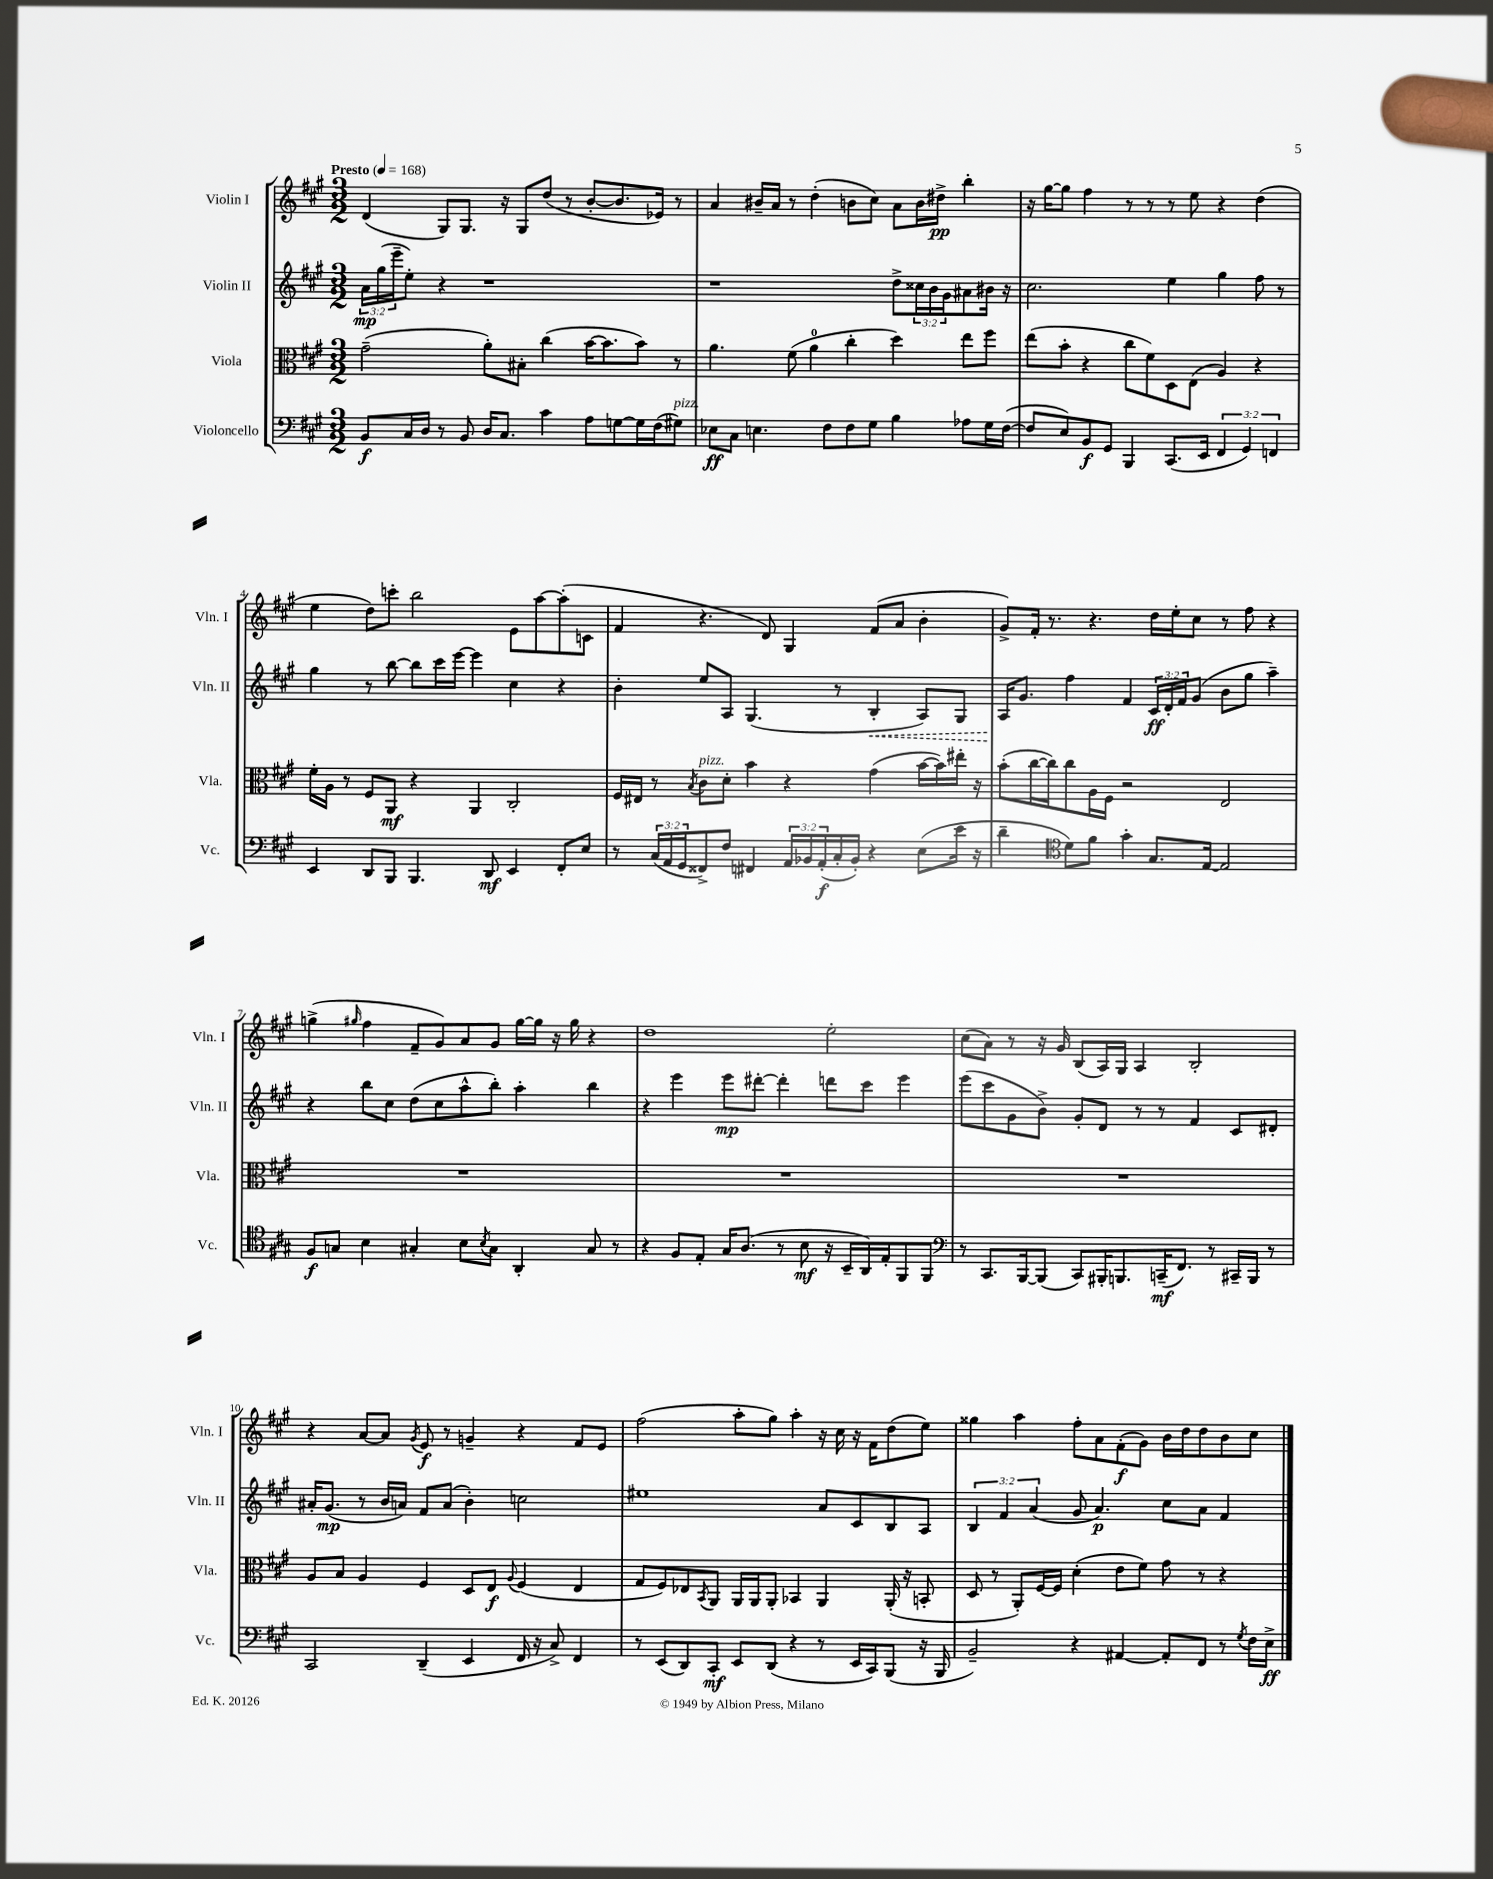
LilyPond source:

<<
\new StaffGroup <<
\new Staff = "s0" \with { instrumentName = "Violin I" shortInstrumentName = "Vln. I" } {
    \clef treble \key a \major \numericTimeSignature \time 3/2 \tempo "Presto" 4 = 168
    d'4( gis8) gis8. r16 gis8 d''8( r8 b'8~-. b'8. ees'16) r8 |
    a'4 bis'16-- a'16 r8 d''4-.( b'8 cis''8) a'8 b'16 dis''16->\pp b''4-. |
    r16 gis''16~ gis''8 fis''4 r8 r8 r8 e''8 r4 d''4( |
    e''4 d''8) c'''8-. b''2 e'8 a''8~ a''8-.( c'8 |
    fis'4 r4. d'8) gis4 fis'8( a'8 b'4-. |
    gis'8->) fis'16-. r8. r4. d''16 e''16-. cis''8 r8 fis''8 r4 |
    g''4->( \grace { gis''16 } fis''4 fis'8-- gis'8) a'8 gis'8 gis''16~ gis''16 r16 gis''16 r4 |
    d''1 e''2-. |
    cis''8( a'8) r8 r16 gis'16 b8( a16) gis16 a4 b2-. |
    r4 a'8~ a'8 \acciaccatura { gis'8 } e'8\f r8 g'4-- r4 fis'8 e'8 |
    fis''2( a''8-. gis''8) a''4-. r16 cis''16 r16 fis'16 d''8( e''8) |
    gisis''4 a''4 fis''8-. a'8 fis'8-.\f( gis'8) b'16 d''16 d''8 b'8 cis''8 \bar "|." |
}
\new Staff = "s1" \with { instrumentName = "Violin II" shortInstrumentName = "Vln. II" } {
    \clef treble \key a \major \numericTimeSignature \time 3/2 \override Staff.TupletNumber.text = #tuplet-number::calc-fraction-text
    \tuplet 3/2 { a'16\mp gis''16( e'''16-- } e''8-.) r4 r1 |
    r1 d''8-> \tuplet 3/2 { cisis''16 b'16 gis'16 } ais'8 bis'16 r16 |
    cis''2. e''4 gis''4 fis''8 r8 |
    gis''4 r8 b''8~ b''8 cis'''16 e'''16~ e'''4 cis''4 r4 |
    b'4-. e''8 a8 gis4.( r8 \once \override Hairpin.style = #'dashed-line b4-.\< a8) gis8 |
    a16\! gis'8. fis''4 fis'4 \tuplet 3/2 { cis'16\ff d'16-. fis'16 } gis'8( b'8 gis''8 a''4--) |
    r4 b''8 cis''8 d''8( cis''8 a''8-^ b''8-.) a''4-. b''4 |
    r4 e'''4 e'''8\mp dis'''8~-. dis'''4-. d'''8 cis'''8 e'''4 |
    e'''8( cis'''8 gis'8 b'8->) gis'8-. d'8 r8 r8 fis'4 cis'8 dis'8-. |
    ais'16-. gis'8.\mp( r8 b'16 a'16) fis'8 a'8( b'4-.) c''2 |
    eis''1 a'8 cis'8 b8 a8 |
    \tuplet 3/2 { b4 fis'4 a'4( } gis'8 a'4.\p) cis''8 a'8 fis'4 \bar "|." |
}
\new Staff = "s2" \with { instrumentName = "Viola" shortInstrumentName = "Vla." } {
    \clef alto \key a \major \numericTimeSignature \time 3/2
    gis'2--( a'8-.) bis8-. cis''4( b'16~ b'8. b'8) r8 |
    a'4. fis'8( a'4-0 cis''4-. d''4) e''8 fis''8 |
    e''8( b'8-. r4 cis''8 fis'8) d8 e8( a4) r4 |
    fis'16-. a16 r8 fis8 a,8\mf r4 a,4 cis2-. |
    fis16 eis16 r8 \acciaccatura { b8 } cis'8^\markup { \italic "pizz." } d'8-. b'4 r4 gis'4( b'16~ b'16) eis''16-. r16 |
    b'8-.( cis''16~ cis''16) cis''8 a16 fis16 r2 e2 |
    R1. |
    R1. |
    R1. |
    a8 b8 a4 fis4 d8 e8\f \appoggiatura { a8 } fis4( e4 |
    gis8 fis8) ees8 \acciaccatura { b,8 } a,8 a,16 a,16 a,8-. bes,4 a,4 a,16-.( r16 b,8-. |
    d8 r8 a,8-.) fis16~ fis16 d'4-.( e'8 fis'8) gis'8 r8 r4 \bar "|." |
}
\new Staff = "s3" \with { instrumentName = "Violoncello" shortInstrumentName = "Vc." } {
    \clef bass \key a \major \numericTimeSignature \time 3/2 \override Staff.TupletNumber.text = #tuplet-number::calc-fraction-text
    b,8\f cis16 d16 r8 b,8 d16 cis8. cis'4 a8 g8~ g16 fis16( gis8^\markup { \italic "pizz." }) |
    ees8\ff cis8 e4. fis8 fis8 gis8 b4 aes8 gis16 fis16~( |
    fis8 e8) b,8\f gis,8 b,,4 cis,8.( e,16 \tuplet 3/2 { fis,4 gis,4) f,4 } |
    e,4 d,8 b,,8 b,,4. d,8\mf e,4 fis,8-. e8 |
    r8 \tuplet 3/2 { cis16( a,16 gis,16 } fisis,8->) fis8 fis,4 \tuplet 3/2 { a,16 bes,16 a,16-.\f( } cis16-. bes,16-.) r4 e8( e'16 r16 |
    d'4-- \clef tenor d'8) fis'8 gis'4-. gis8. e16~ e2 |
    fis8\f g8 b4 gis4-. b8 \acciaccatura { b8 } gis8 a,4-. gis8 r8 |
    r4 fis8 e8-. gis16 a8.( r8 b8\mf r16 b,16-- a,16) e16-. fis,8 fis,8 |
    \clef bass r8 cis,8. b,,16~ b,,8( cis,8) bis,,16-. b,,8. c,16--\mf( fis,8.) r8 cis,16-- b,,16 r8 |
    cis,2 d,4--( e,4 fis,16 r16 cis8->) fis,4 |
    r8 e,8( d,8) cis,8-.\mf e,8 d,8( r4 r8 e,16 cis,16) b,,8( r16 b,,16 |
    b,2--) r4 ais,4~ ais,8-. fis,8 r8 \acciaccatura { gis8 } fis16 e16->\ff \bar "|." |
}
>>
>>
